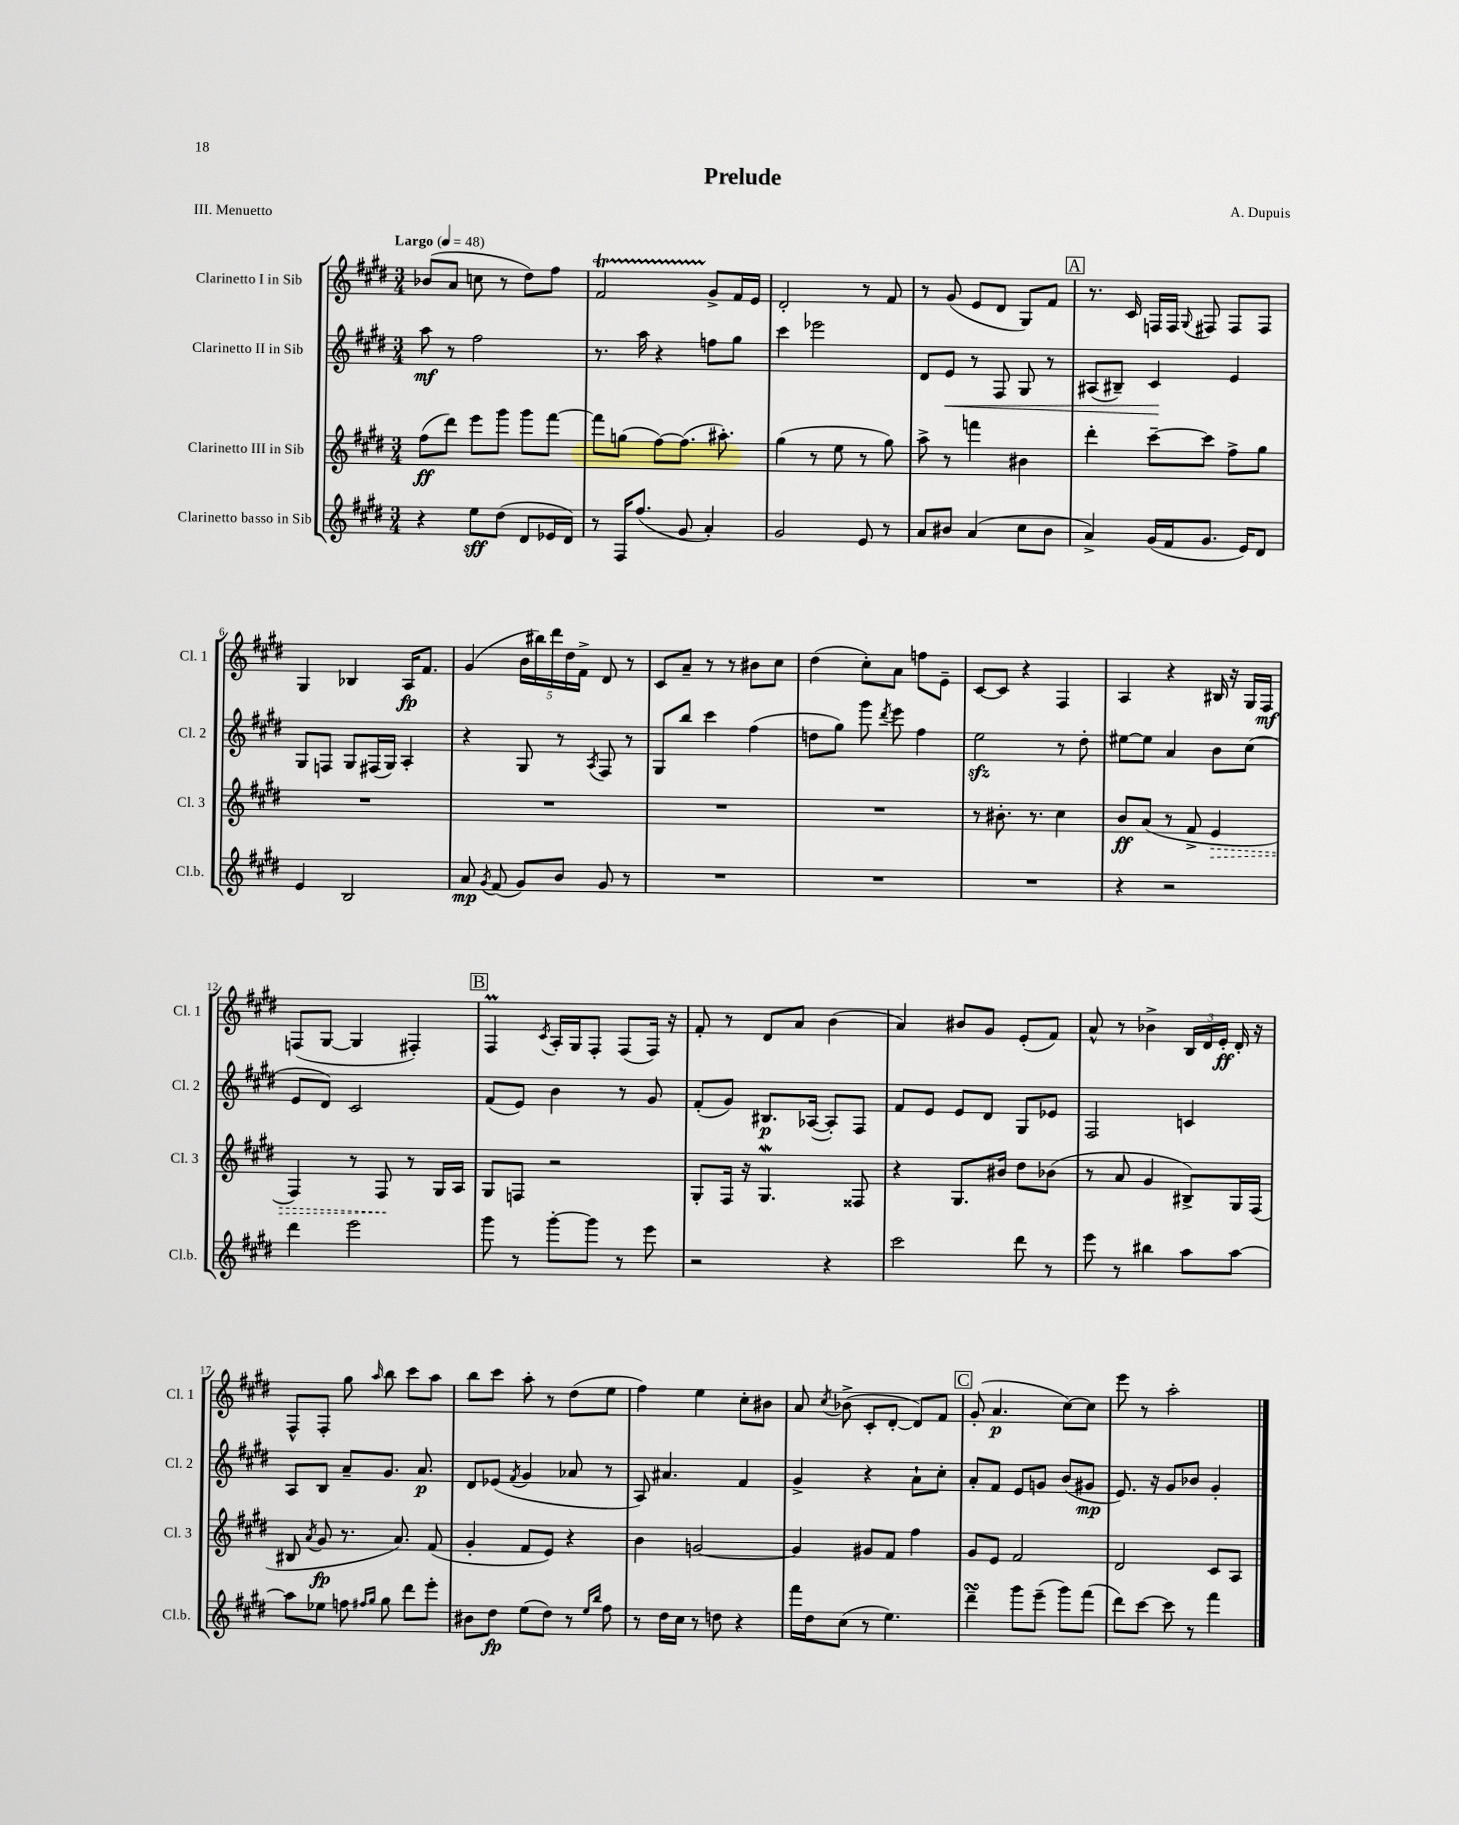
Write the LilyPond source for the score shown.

\header { title = "Prelude" composer = "A. Dupuis" piece = "III. Menuetto" }
<<
\new StaffGroup <<
\new Staff = "s0" \with { instrumentName = "Clarinetto I in Sib" shortInstrumentName = "Cl. 1" } {
    \clef treble \key e \major \numericTimeSignature \time 3/4 \tempo "Largo" 4 = 48
    \autoBeamOff bes'8[( a'8] c''8 r8 dis''8[) fis''8] |
    fis'2\startTrillSpan gis'8[->\stopTrillSpan fis'16 e'16] |
    dis'2-. r8 fis'8 |
    r8 gis'8( e'8[ dis'8] gis8[) fis'8] |
    \mark \markup { \box "A" } r8. cis'16 f16[ f16] \appoggiatura { gis8 } fis8 fis8[ fis8] |
    gis4 bes4 a16[\fp fis'8.] |
    gis'4( \tuplet 5/4 { b'16[ bis''16) dis'''16 dis''16 fis'16]-> } dis'8 r8 |
    cis'8[ a'8]-- r8 r8 bis'8[ cis''8] |
    dis''4( cis''8[-.) a'8] f''8[ e'8]-- |
    cis'8[~ cis'8] r4 fis4 |
    a4 r4 bis16 r16 gis16[ fis16]\mf |
    f8[( gis8]~ gis4 fis4-.) |
    \mark \markup { \box "B" } fis4\prall \acciaccatura { cis'8 } a16[-. gis16 fis8]-. fis8[( fis16]) r16 |
    fis'8-. r8 dis'8[ a'8] b'4( |
    a'4) bis'8[ gis'8] e'8[-.( fis'8]) |
    a'8-^ r8 bes'4-> \tuplet 3/2 { b16[ dis'16 e'16]-.\ff } dis'16-. r16 |
    fis8[-^ fis8]-. gis''8 \grace { a''16 } b''8 cis'''8[ a''8] |
    b''8[ cis'''8] a''8-. r8 dis''8[( e''8] |
    fis''4) e''4 cis''8[-. bis'8] |
    a'8 \acciaccatura { cis''8 } bes'8->( cis'8[-. dis'8]~-. dis'8[) fis'8] |
    \mark \markup { \box "C" } gis'8-.( a'4.\p cis''8[~) cis''8] |
    e'''8 r8 a''2-. \bar "|." |
}
\new Staff = "s1" \with { instrumentName = "Clarinetto II in Sib" shortInstrumentName = "Cl. 2" } {
    \clef treble \key e \major \numericTimeSignature \time 3/4
    \autoBeamOff a''8\mf r8 fis''2 |
    r8. a''16 r4 f''8[ gis''8] |
    cis'''4 ees'''2 |
    dis'8[ e'8]\< r8 fis8 gis8 r8 |
    \mark \markup { \box "A" } ais8[( bis8]--) cis'4\! e'4 |
    gis8[ f8] gis8[ fis16( gis16]) a4-. |
    r4 gis8 r8 \acciaccatura { a8 } fis8 r8 |
    gis8[ b''8] cis'''4 fis''4( |
    d''8[ gis''8]) gis'''8 \acciaccatura { dis'''8 } e'''8 fis''4 |
    e''2\sfz r8 dis''8-. |
    eis''8[~ eis''8] a'4 b'8[ cis''8]( |
    e'8[ dis'8]) cis'2 |
    \mark \markup { \box "B" } fis'8[( e'8]) b'4 r8 gis'8 |
    fis'8[-.( gis'8]) bis8.[\p aes16]~( aes8[-.) fis8] |
    fis'8[ e'8] e'8[ dis'8] gis8[ ees'8] |
    fis2 c'4 |
    a8[ b8] a'8[-- gis'8.] a'8.\p |
    dis'8[ ees'8]( \acciaccatura { fis'8 } gis'4 aes'8 r8 |
    a8) ais'4. fis'4 |
    gis'4-> r4 a'8[-! cis''8]-. |
    \mark \markup { \box "C" } a'8[-. fis'8] e'8[ g'8] b'8[( gis'8]\mp |
    e'8.) r16 gis'8[ bes'8] gis'4-. \bar "|." |
}
\new Staff = "s2" \with { instrumentName = "Clarinetto III in Sib" shortInstrumentName = "Cl. 3" } {
    \clef treble \key e \major \numericTimeSignature \time 3/4
    \autoBeamOff fis''8[\ff( dis'''8]) e'''8[ gis'''8] gis'''8[ fis'''8]~ |
    fis'''8[ g''8]( fis''8[~) fis''8.]( ais''8.-.) |
    gis''4( r8 e''8 r8 gis''8) |
    a''8-> r8 f'''4 bis'4 |
    \mark \markup { \box "A" } dis'''4-. cis'''8[~-- cis'''8] fis''8[-> gis''8] |
    R2. |
    R2. |
    R2. |
    R2. |
    r8 bis'8.-. r8. cis''4 |
    b'8[\ff a'8]( r8 fis'8-> \once \override Hairpin.style = #'dashed-line e'4\> |
    fis4) r8 fis8\! r8 gis16[ a16] |
    \mark \markup { \box "B" } gis8[ f8] r2 |
    gis8[-. fis16] r16 gis4.\mordent fisis8 |
    r4 gis8.[ bis'16] dis''8[ bes'8]( |
    r8 a'8 gis'4 bis8[->) gis16 fis16]( |
    bis8 \acciaccatura { a'8 } gis'8\fp r8. a'8.) fis'8( |
    gis'4-. fis'8[ e'8]) r4 |
    b'4 g'2~ |
    g'4 gis'8[ fis'8] fis''4 |
    \mark \markup { \box "C" } gis'8[ e'8] fis'2 |
    dis'2 cis'8[ a8] \bar "|." |
}
\new Staff = "s3" \with { instrumentName = "Clarinetto basso in Sib" shortInstrumentName = "Cl.b." } {
    \clef treble \key e \major \numericTimeSignature \time 3/4
    \autoBeamOff r4 e''8[\sff dis''8]( dis'8[ ees'16 dis'16]) |
    r8 fis16[ fis''8.]( gis'8 a'4-.) |
    gis'2 e'8 r8 |
    a'8[ bis'8] a'4( cis''8[ bis'8] |
    \mark \markup { \box "A" } a'4->) gis'16[( fis'16 gis'8.] e'16[) dis'8] |
    e'4 b2 |
    a'8\mp \acciaccatura { gis'8 } fis'8( gis'8[) b'8] gis'8 r8 |
    R2. |
    R2. |
    R2. |
    r4 r2 |
    dis'''4 e'''2 |
    \mark \markup { \box "B" } gis'''8 r8 gis'''8[~-. gis'''8] r8 e'''8 |
    r2 r4 |
    cis'''2 dis'''8 r8 |
    e'''8 r8 bis''4 a''8[ a''8]~ |
    a''8[ ees''8] f''8 \grace { fis''16[ gis''16] } gis''8 dis'''8[ e'''8]-. |
    bis'8[ dis''8]\fp e''8[( dis''8]) r8 \grace { e''16[ b''16] } fis''8 |
    r8 dis''16[ cis''16] r8 d''8 r4 |
    fis'''16[ dis''16 cis''8]( r8 e''4.) |
    \mark \markup { \box "C" } dis'''4--\turn gis'''8[ e'''8]--( gis'''8[) fis'''8]( |
    dis'''8[) cis'''8]~ cis'''8 r8 fis'''4 \bar "|." |
}
>>
>>
